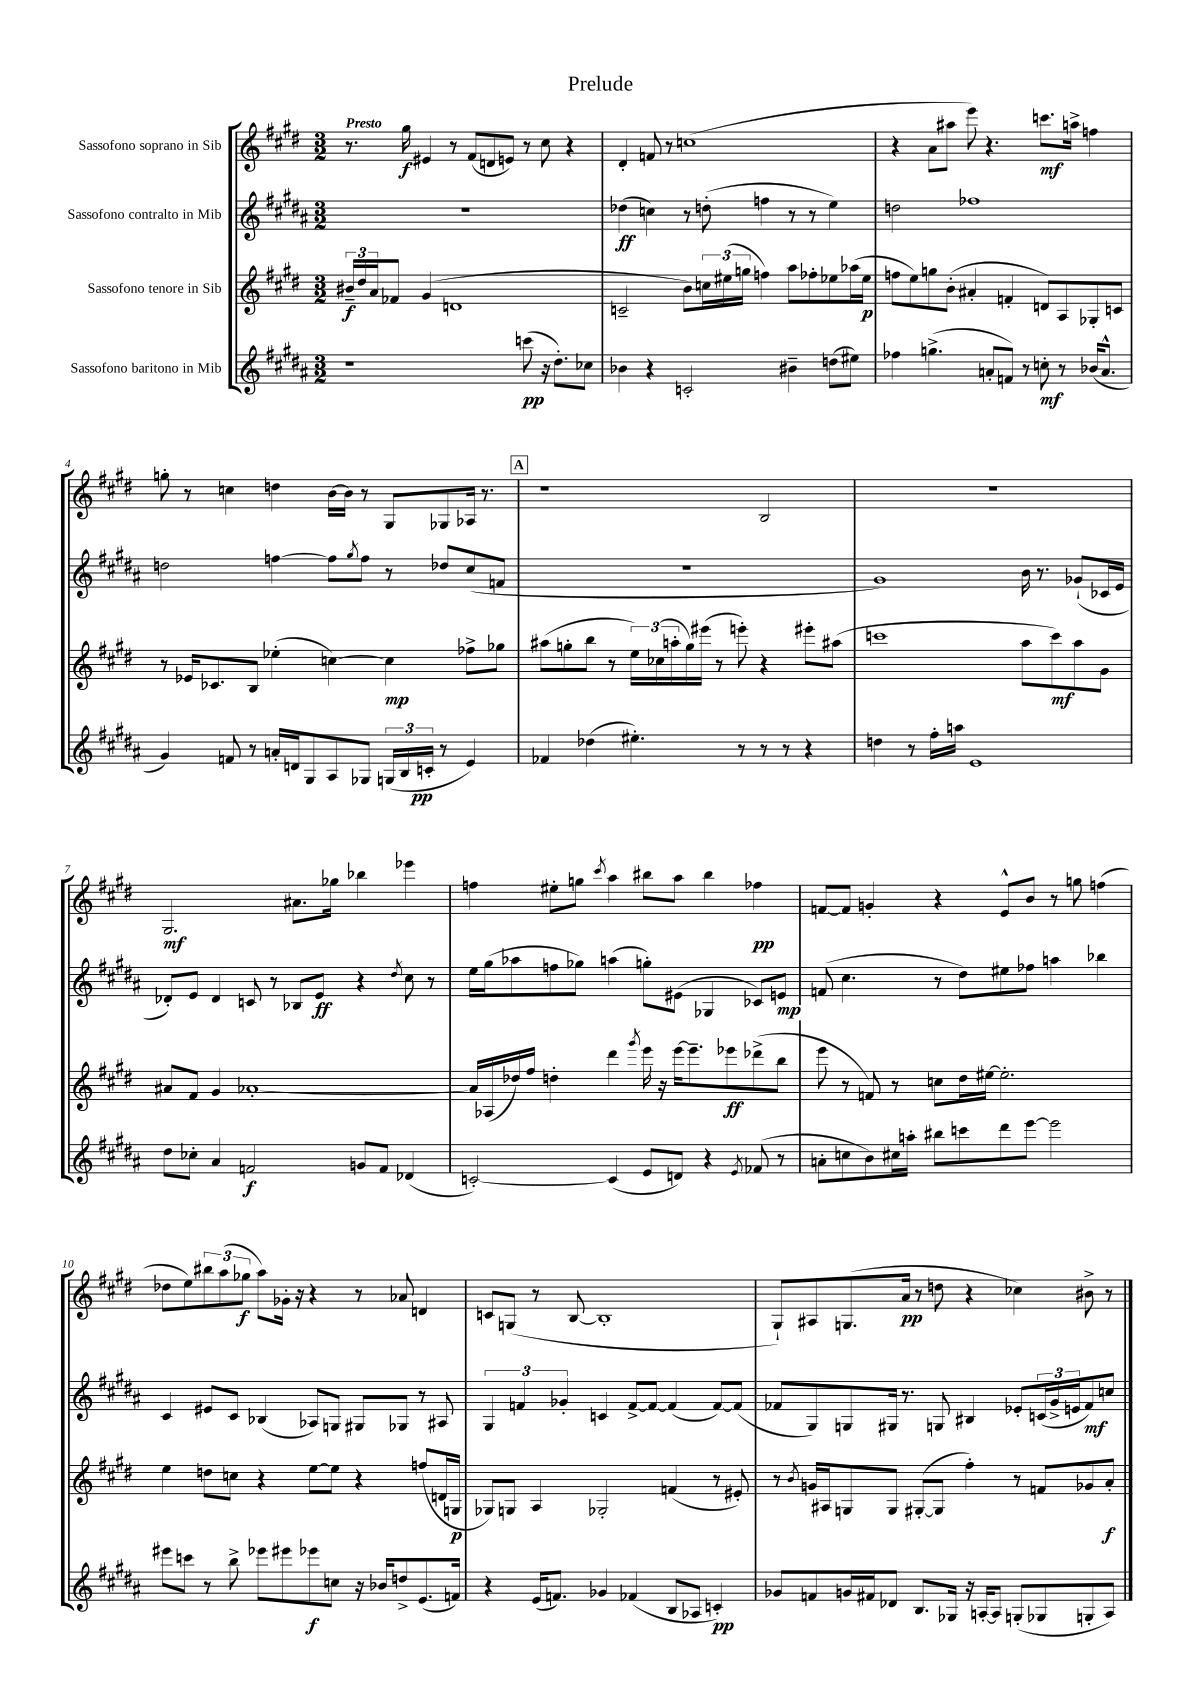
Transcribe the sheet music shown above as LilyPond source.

\header { title = "Prelude" }
<<
\new StaffGroup <<
\new Staff = "s0" \with { instrumentName = "Sassofono soprano in Sib" } {
    \clef treble \key e \major \numericTimeSignature \time 3/2 \tempo "Presto"
    r8. gis''16\f eis'4 r8 fis'8( d'8 e'8) r8 cis''8 r4 |
    dis'4-. f'8 r8 c''1( |
    r4 a'8 ais''8 e'''8) r4. c'''8.\mf a''16-> f''4 |
    g''8-. r8 c''4 d''4 b'16~ b'16 r8 gis8 ges8 aes16 r8. |
    \mark \markup { \box "A" } r1 b2 |
    R1. |
    gis2.\mf ais'8. ges''16 bes''4 ees'''4 |
    f''4 eis''8-. g''8 \acciaccatura { cis'''8 } a''4 bis''8 a''8 bis''4 fes''4\pp |
    f'8~ f'8 g'4-. r4 e'8-^ b'8 r8 g''8 f''4( |
    des''8 e''8) \tuplet 3/2 { bis''8 a''8( ges''8\f } a''8) ges'16-. r16 r4 r8 aes'8 d'4 |
    c'8 g8( r8 b8~ b1-. |
    gis8-!) ais8 g8.( a'16\pp r8 d''8 r4 ces''4) bis'8-> r8 \bar "|." |
}
\new Staff = "s1" \with { instrumentName = "Sassofono contralto in Mib" } {
    \clef treble \key b \major \numericTimeSignature \time 3/2
    R1. |
    des''4\ff( c''4) r8 d''8-.( f''4 r8 r8 e''4) |
    d''2 fes''1 |
    d''2 f''4~ f''8 \acciaccatura { gis''8 } f''8 r8 des''8 cis''8( f'8 |
    \mark \markup { \box "A" } R1. |
    gis'1) b'16 r8. ges'8-!( ces'16 e'16 |
    des'8-.) e'8 des'4 c'8 r8 bes8 e'8\ff r4 \acciaccatura { dis''8 } cis''8 r8 |
    e''16 gis''16( aes''8 f''8 ges''8) a''4( g''8-.) eis'8( ges4 ces'8) e'8\mp |
    f'8( cis''4. r8 dis''8) eis''8 fes''8 a''4 bes''4 |
    cis'4 eis'8 cis'8 bes4( aes8) g8 gis8 ges8 r8 ais8 |
    \tuplet 3/2 { gis4 f'4 ges'4-. } c'4 f'8~-> f'8~ f'4( f'8~) f'8( |
    fes'8 gis8) g8 gis16 r8. g8 bis4 ees'8-. \tuplet 3/2 { c'16( gis'16-> e'16 } fes'8\mf) c''8 \bar "|." |
}
\new Staff = "s2" \with { instrumentName = "Sassofono tenore in Sib" } {
    \clef treble \key e \major \numericTimeSignature \time 3/2
    \tuplet 3/2 { bis'16--\f dis''16 a'16 } fes'8 gis'4( d'1 |
    c'2-- b'8) \tuplet 3/2 { c''16 eis''16( g''16 } f''4) a''8 fes''8-. ees''8 aes''16( ees''16\p |
    f''8 e''8) g''8 b'8-.( ais'4-. f'4-. d'8) a8 ges8-. c'8 |
    r8 ees'16 ces'8. b8 ees''4-.( c''4~) c''4\mp fes''8-> ges''8 |
    \mark \markup { \box "A" } ais''8( g''8-. b''8 r8 \tuplet 3/2 { e''16) ces''16( a''16-. } g''16) eis'''16( r8 e'''8-.) r4 eis'''8-. ais''8( |
    c'''1 a''8 c'''8\mf) a''8 gis'8 |
    ais'8 fis'8 gis'4 aes'1~-. |
    aes'16 aes16( des''16) fis''16 d''4-. dis'''4 \acciaccatura { gis'''8 } e'''16 r16 e'''16~ e'''8.-- ees'''8\ff des'''8->( b''8 |
    e'''8 r8 f'8) r8 c''8 dis''16 eis''16~ eis''2.-. |
    e''4 d''8 c''8 r4 e''8~ e''8 r4 f''8( d'16 g16\p |
    ges8) g8 a4 ges2-. f'4( r8 eis'8-.) |
    r8 \acciaccatura { b'8 } g'16 ais16 g8 g8 gis8~-.( gis8 fis''4-.) r8 f'8 ges'8 a'8-.\f \bar "|." |
}
\new Staff = "s3" \with { instrumentName = "Sassofono baritono in Mib" } {
    \clef treble \key b \major \numericTimeSignature \time 3/2
    r1 c'''8\pp( r16 dis''8.-.) ces''8 |
    bes'4 r4 c'2-. bis'4-- d''8( eis''8) |
    fes''4 g''4.->( a'8-. f'8) r8 c''8-.\mf r8 bes'16( a'8.-^ |
    gis'4) f'8 r8 a'16-. d'16 gis8 ais8 ges8 \tuplet 3/2 { g16( b16 c'16-.\pp } r8 e'4) |
    \mark \markup { \box "A" } fes'4 des''4( eis''4.-.) r8 r8 r8 r4 |
    d''4 r8 fis''16-. a''16 e'1 |
    dis''8 ces''8-. ais'4 f'2\f g'8 f'8 des'4( |
    c'2~-.) c'4( e'8 d'8) r4 \acciaccatura { e'8 } fes'8( r8 |
    a'8-. c''8 b'8) cis''16 a''16-. bis''8 c'''8 dis'''8 e'''8~ e'''2 |
    eis'''8 c'''8 r8 b''8-> ees'''8 eis'''8 ees'''8\f c''8 r16 bes'16 d''8-> e'8.( f'16) |
    r4 e'16( f'8.) ges'4 fes'4( b8 aes8 c'4-.\pp) |
    ges'8 f'8 g'16 fis'16 des'8 b8. ges16 r16 a16~-. a8 g8-.( ges8 g8-. a8) \bar "|." |
}
>>
>>
